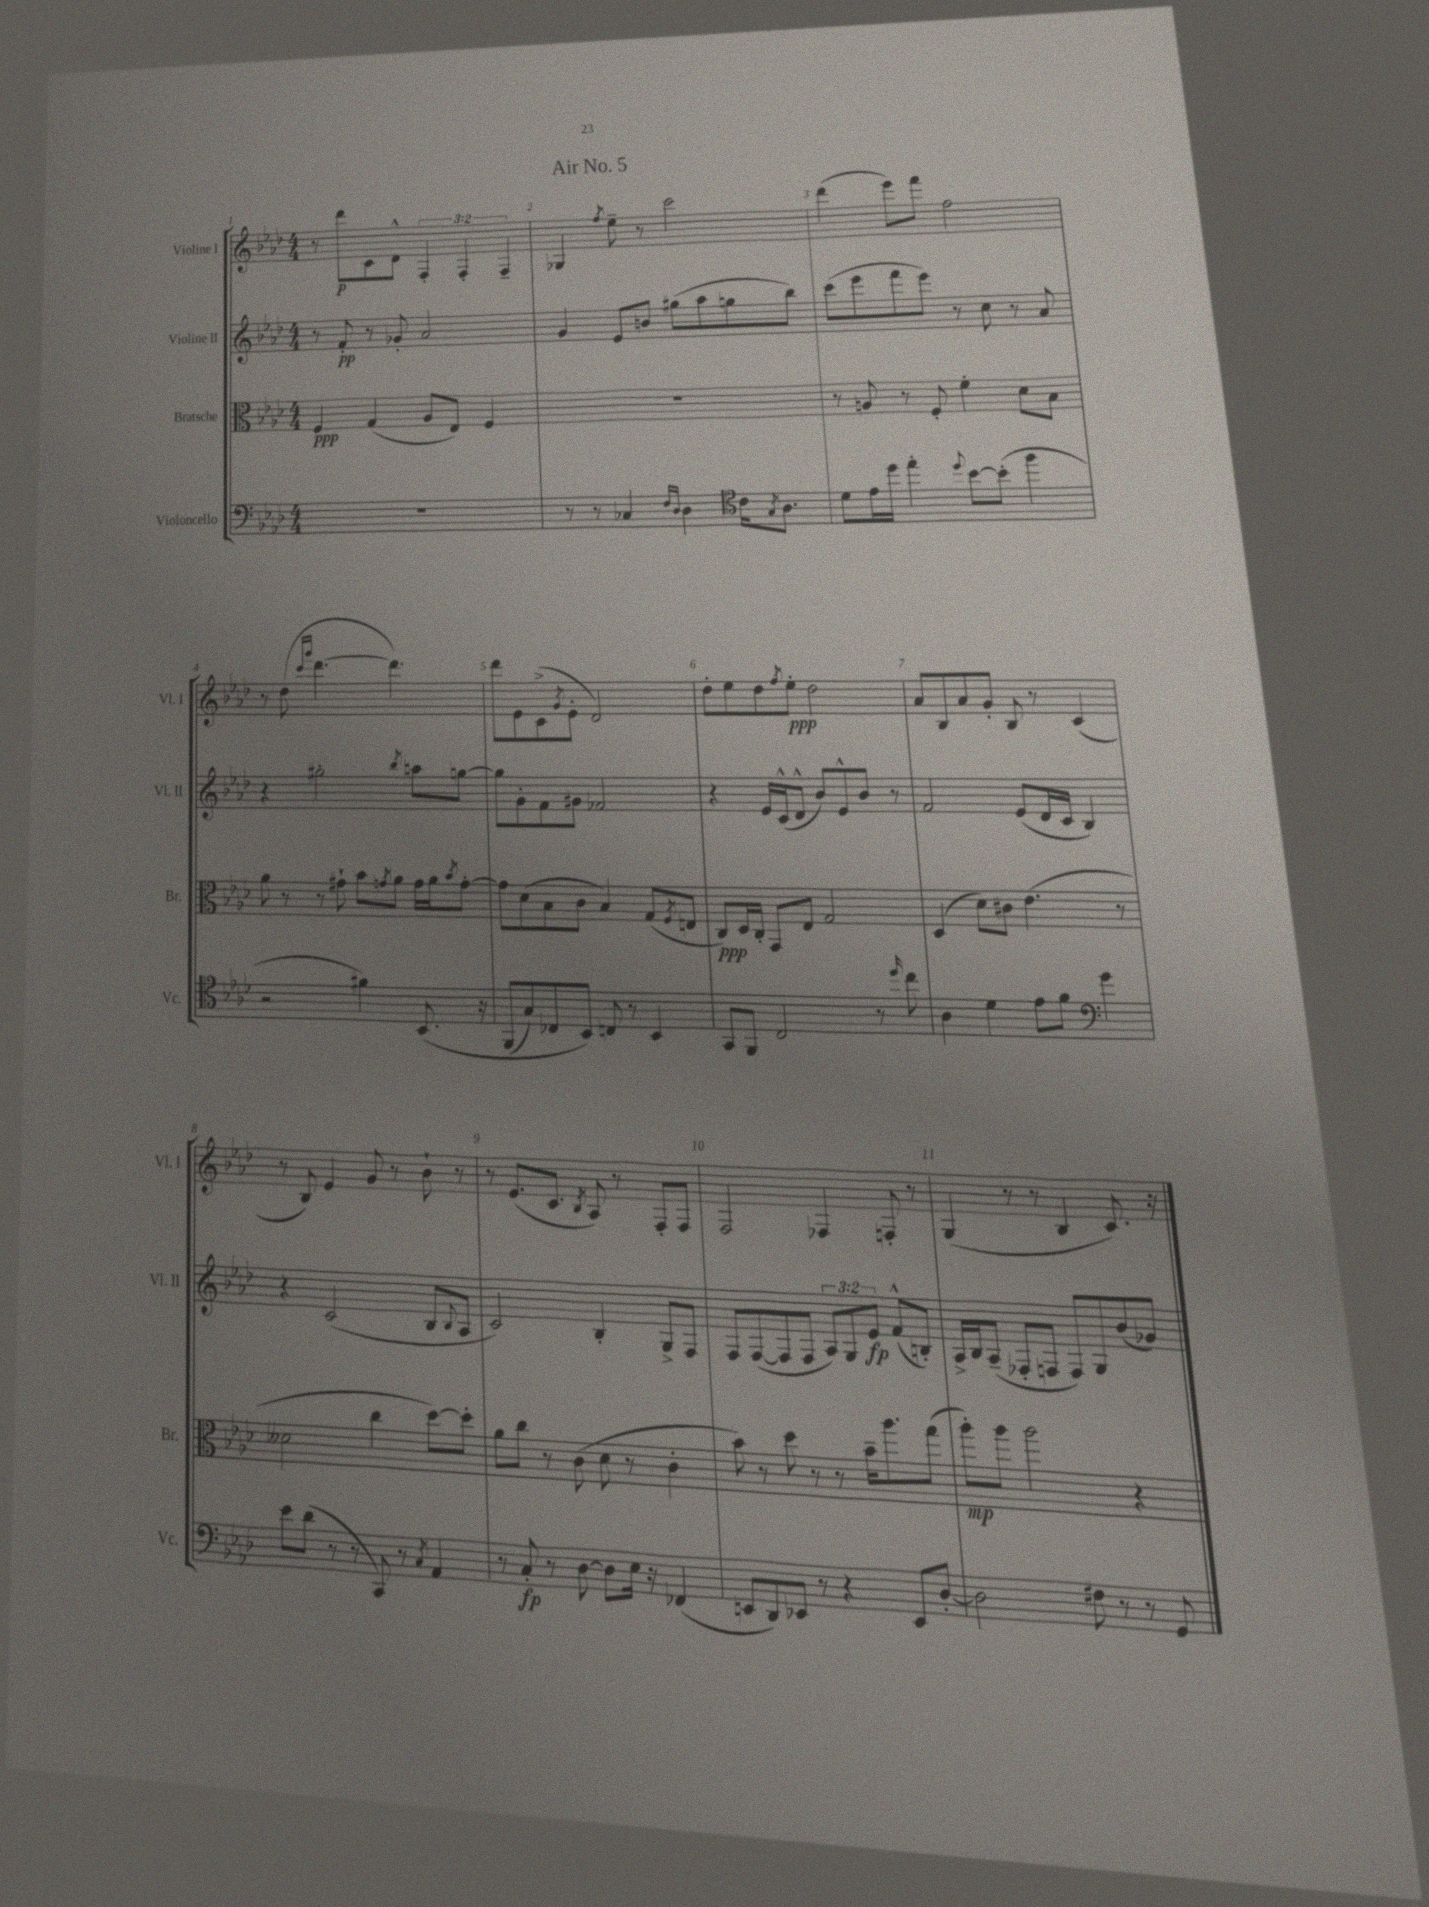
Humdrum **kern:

**kern	**kern	**kern	**kern
*staff4	*staff3	*staff2	*staff1
*clefF4	*clefC3	*clefG2	*clefG2
*k[b-e-a-d-]	*k[b-e-a-d-]	*k[b-e-a-d-]	*k[b-e-a-d-]
*M4/4	*M4/4	*M4/4	*M4/4
1r	4F	8r	8r
.	.	8f'	8ddd-
.	(4G	8r	8c
.	.	8g-'	8d-^^
.	8A-	2a-	6F'
.	8E-)	.	.
.	.	.	6F'
.	4F	.	.
.	.	.	6F~
=	=	=	=
8r	1r	4g	4G-
8r	.	.	.
.	.	.	8qff
4C-	.	8e-	8ee-~
.	.	8b	8r
16qqF	.	.	.
16qqD-	.	.	.
4D-	.	(8gg#	2ccc
.	.	8aa-	.
*clefC4	*	*	*
16c	.	8gg	.
8qG	.	.	.
8.A-	.	.	.
.	.	8bb-)	.
=	=	=	=
8d-	8r	(8ccc	(4ddd-
16e-	8A	8eee-	.
16dd-	.	.	.
4ee-'	8r	8fff	8eee-)
.	8F'	8eee-)	8fff
8qqdd-	.	.	.
[8b-	4f'	8r	2ff
(8b-']	.	8cc	.
4ff	8d-	8r	.
.	8B-	8a-	.
=	=	=	=
2r	8a-	4r	8r
.	8r	.	(8dd-
.	.	.	16qqccc
.	.	.	16qqggg
.	8r	2gg#'	[4.ddd-
.	8g#`	.	.
4f#)	8b-	.	.
.	8qg	.	.
.	8a-	.	4.ddd-])
.	.	8qbb-	.
&(8.BB-	16g	8aa	.
.	16a-	.	.
.	8qb-	.	.
.	[8g'	[8gg	.
16r	.	.	.
=	=	=	=
(8FF	8g]	8gg]	8ddd-
8G)	(8d-	8g'	8e-
8C-	8B-	8f	(8c^
.	.	.	8qg
8BB-&)	8c	8g#	8e-'
8C	4B-)	2f-	2d-)
8r	.	.	.
4BB-	(8G	.	.
.	8qF	.	.
.	8E	.	.
=	=	=	=
8GG	8C)	4r	8dd-'
8FF	16D-	.	8ee-
.	16C'	.	.
2C	8GG	16e-	8dd-
.	.	(16c^^	.
.	.	.	8qff
.	8E-	8d-^^	8ee-'
.	2G	8b-)	2dd-
.	.	8e-^^	.
8r	.	8b-	.
16qqdd-	.	.	.
8cc	.	8r	.
=	=	=	=
4A-	(4D-	2f	8a-
.	.	.	8B-
4d-	8d-)	.	8a-
.	8c#	.	8g'
8e-	(4.e-	(8e-	8B-
8f	.	16d-	8r
.	.	16c	.
*clefF4	*	*	*
4g	.	4B-)	(4c
.	8r	.	.
=	=	=	=
8e-	2d--	4r	8r
(8d-	.	.	8B-)
8r	.	(2c	4e-
8r	.	.	.
8CC)	4cc	.	8g
8r	.	.	8r
8qC	.	.	.
4AA-	[8dd-)	8B-	8b-`
.	.	8qqB-	.
.	8dd-']	8A-	8r
=	=	=	=
8r	8a-	2c)	8r
8C'	8cc	.	(8.e-
8r	8r	.	.
.	.	.	8.c
[8D-	(8c	.	.
.	.	.	8qB-
8D-]	8d-	4B-'	8A-)
16E-	8r	.	8r
16r	.	.	.
(4FF-	4c'	8G^	8F'
.	.	8F	8F
=	=	=	=
8EE	8b-)	8F	2F
8DD-)	8r	([8F	.
8EE-	8dd-	8F]	.
8r	8r	8F	.
4r	8r	12A-)	4F-
.	.	12G	.
.	16b-~	.	.
.	.	12e-	.
.	8.aa-	.	.
8EE-	.	(8f^^	8F'
[8D-'	(8gg	8B')	8r
=	=	=	=
2D-]	8aa-')	16A-^	(4G
.	.	16B-	.
.	8aa-	(8A-~	.
.	2aa-	8F-'	8r
.	.	8F	8r
8F#	.	8F)	4B-
8r	.	8G	.
8r	4r	(8b-	8.c)
8GG	.	8g-)	.
.	.	.	16r
==	==	==	==
*-	*-	*-	*-
